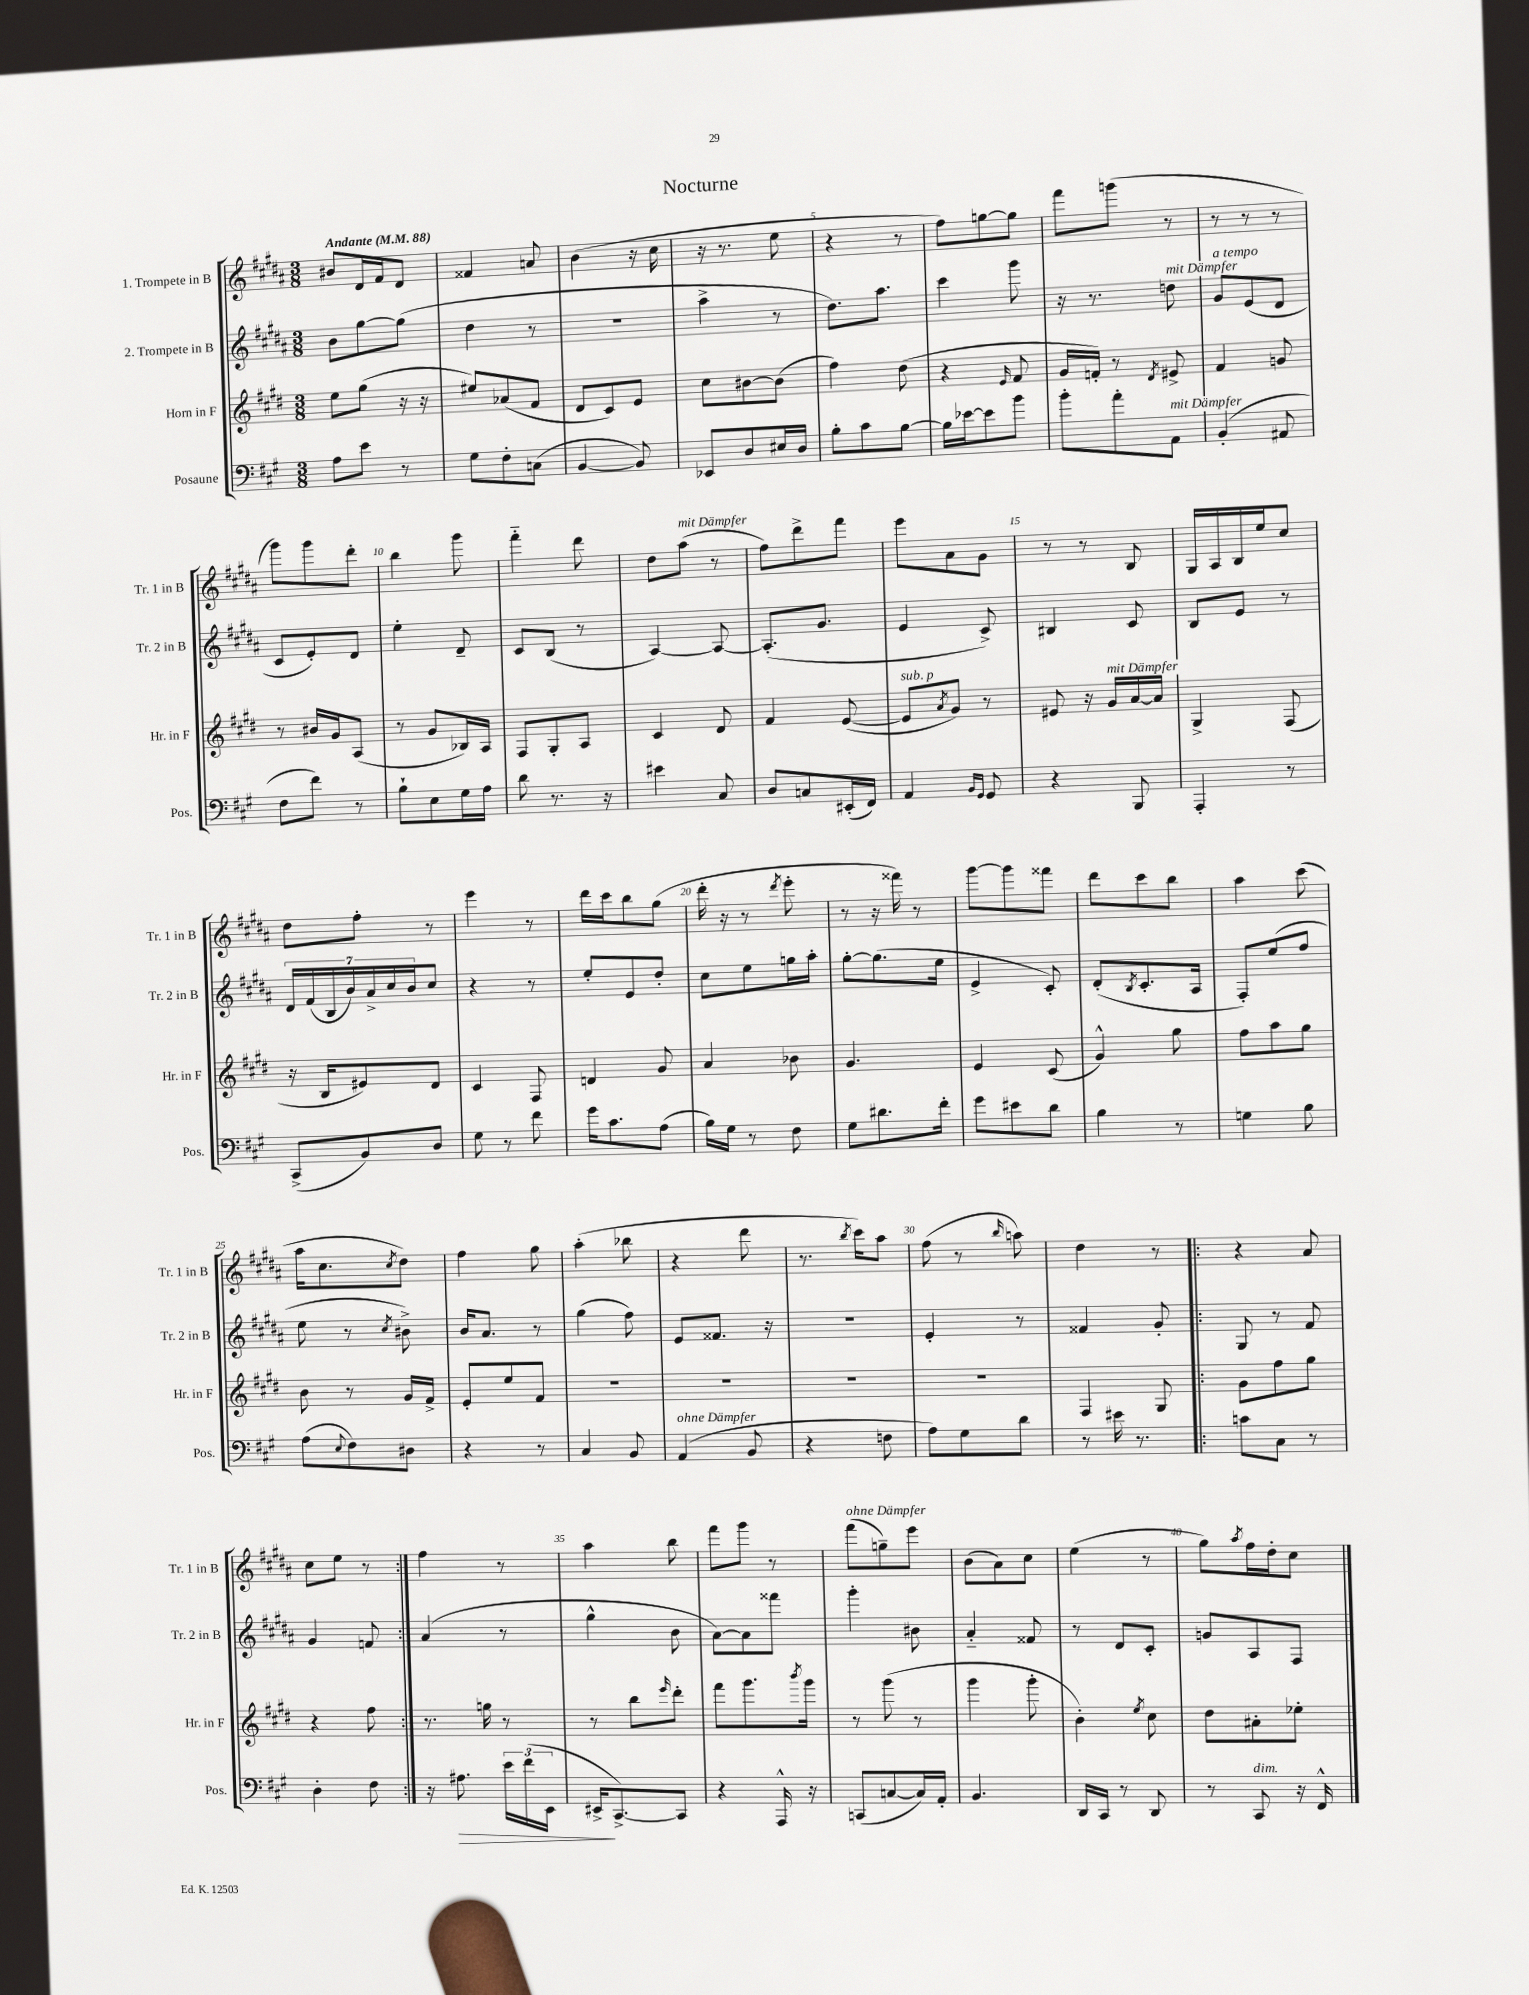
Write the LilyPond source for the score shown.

\header { title = "Nocturne" }
<<
\new StaffGroup <<
\new Staff = "s0" \with { instrumentName = "1. Trompete in B" shortInstrumentName = "Tr. 1 in B" } {
    \clef treble \key b \major \numericTimeSignature \time 3/8 \tempo "Andante" 4 = 88
    bis'8 dis'16 fis'16 dis'8 |
    fisis'4 a'8 |
    b'4( r16 cis''16 |
    r16 r8. e''8 |
    r4 r8 |
    fis''8) g''8~ g''8 |
    fis'''8 g'''8( r8 |
    r8 r8 r8 |
    gis'''8) gis'''8 dis'''8-. |
    b''4 gis'''8 |
    fis'''4-_ dis'''8 |
    dis''8 ais''8^\markup { \italic "mit Dämpfer" }( r8 |
    fis''8) dis'''8-> fis'''8 |
    e'''8 ais'8 gis'8 |
    r8 r8 b8 |
    gis16 ais16 b16 e''16 cis''8 |
    dis''8 fis''8-. r8 |
    e'''4 r8 |
    dis'''16 cis'''16 b''8 gis''8( |
    dis'''16-. r16 r8 \acciaccatura { dis'''8 } e'''8-. |
    r8 r16 fisis'''16) r8 |
    gis'''8~ gis'''8 fisis'''8 |
    dis'''8 cis'''8 b''8 |
    ais''4 cis'''8( |
    ais''16 cis''8. \acciaccatura { cis''8 } dis''8) |
    fis''4 gis''8 |
    ais''4-.( bes''8 |
    r4 dis'''8 |
    r8. \acciaccatura { b''8 } cis'''16) ais''8 |
    fis''8( r8 \grace { b''16 } a''8) |
    dis''4 r8 |
    \repeat volta 2 { r4 ais'8 |
    cis''8 e''8 r8 | }
    fis''4 r8 |
    ais''4 b''8 |
    fis'''8 gis'''8 r8 |
    fis'''8^\markup { \italic "ohne Dämpfer" }( g''8--) e'''8 |
    b'8( ais'8) cis''8 |
    e''4( r8 |
    gis''8) \acciaccatura { ais''8 } fis''16 dis''16-. cis''8 \bar "|." |
}
\new Staff = "s1" \with { instrumentName = "2. Trompete in B" shortInstrumentName = "Tr. 2 in B" } {
    \clef treble \key b \major \numericTimeSignature \time 3/8
    b'8 gis''8~ gis''8( |
    dis''4 r8 |
    R4. |
    ais''4-> r8 |
    dis''8.) ais''8. |
    cis'''4 gis'''8 |
    r16 r8. d''8^\markup { \italic "mit Dämpfer" } |
    gis'8^\markup { \italic "a tempo" } e'8( dis'8 |
    cis'8 e'8-.) dis'8 |
    e''4-. dis'8-- |
    cis'8 b8( r8 |
    ais4~) ais8~ |
    ais8.-.( gis'8. |
    e'4 cis'8->) |
    bis4 cis'8 |
    b8 e'8 r8 |
    \tuplet 7/4 { dis'16 fis'16( b16 b'16) ais'16-> cis''16 b'16 } cis''8 |
    r4 r8 |
    e''8-. e'8 dis''8-. |
    cis''8 e''8 g''16 ais''16-. |
    gis''8~-. gis''8.( e''16 |
    e'4-> cis'8-.) |
    dis'8-.( \acciaccatura { b8 } cis'8.-. ais16 |
    fis8-.) e''8( fis''8 |
    e''8 r8 \acciaccatura { cis''8 } bis'8->) |
    b'16 ais'8. r8 |
    gis''4( fis''8) |
    e'8 fisis'8. r16 |
    R4. |
    e'4-. r8 |
    fisis'4 gis'8-. |
    \repeat volta 2 { gis8 r8 fis'8 |
    gis'4 f'8 | }
    ais'4( r8 |
    gis''4-^ b'8 |
    ais'8~) ais'8 fisis'''8 |
    gis'''4-. bis'8 |
    ais'4-_ fisis'8 |
    r8 dis'8 cis'8-. |
    g'8 ais8 fis8 \bar "|." |
}
\new Staff = "s2" \with { instrumentName = "Horn in F" shortInstrumentName = "Hr. in F" } {
    \clef treble \key e \major \numericTimeSignature \time 3/8
    e''8 gis''8( r16 r16 |
    eis''8) aes'8( fis'8 |
    dis'8 cis'8) e'8 |
    cis''8 bis'8~ bis'8( |
    fis''4) dis''8( |
    r4 \grace { e'16 } fis'8 |
    gis'16 f'16-.) r8 \acciaccatura { dis'8 } eis'8-> |
    fis'4 g'8 |
    r8 bis'16 gis'16 a8( |
    r8 gis'8 bes16) a16 |
    fis8 gis8-. a8 |
    cis'4 dis'8 |
    fis'4 e'8~( |
    e'8^\markup { \italic "sub. p" } \acciaccatura { a'8 } gis'8) r8 |
    eis'8 r16 gis'16^\markup { \italic "mit Dämpfer" } a'16~ a'16 |
    gis4-> fis8( |
    r16 b16 eis'8) dis'8 |
    cis'4 fis8 |
    d'4 gis'8 |
    a'4 bes'8 |
    gis'4. |
    e'4 cis'8( |
    gis'4-^) gis''8 |
    fis''8 a''8 gis''8 |
    b'8 r8 gis'16 fis'16-> |
    e'8-. e''8 fis'8 |
    R4. |
    R4. |
    R4. |
    R4. |
    fis4 gis8 |
    \repeat volta 2 { gis'8 fis''8 gis''8 |
    r4 fis''8 | }
    r8. g''16 r8 |
    r8 b''8 \grace { e'''16 } dis'''8-. |
    fis'''8 gis'''8. \acciaccatura { b'''8 } gis'''16 |
    r8 gis'''8( r8 |
    gis'''4 gis'''8-. |
    b'4-.) \acciaccatura { e''8 } cis''8 |
    dis''8 ais'8-. ees''8-. \bar "|." |
}
\new Staff = "s3" \with { instrumentName = "Posaune" shortInstrumentName = "Pos." } {
    \clef bass \key a \major \numericTimeSignature \time 3/8
    a8 e'8 r8 |
    gis8 fis8-. c8( |
    b,4~ b,8) |
    ees,8 d8 eis16 d16 |
    b8-. cis'8 b8~ |
    b16 ees'16~ ees'8 b'8 |
    b'8-. a'8-. a,8^\markup { \italic "mit Dämpfer" } |
    b,4-.( ais,8 |
    fis8 fis'8) r8 |
    b8-! e8 gis16 a16 |
    d'8 r8. r16 |
    eis'4 cis8 |
    d8 c8 eis,16-.( fis,16) |
    a,4 \grace { b,16 gis,16 } gis,8 |
    r4 b,,8 |
    a,,4-. r8 |
    cis,8->( b,8) d8 |
    gis8 r8 fis'8 |
    gis'16 cis'8. a8( |
    b16) gis16 r8 fis8 |
    gis8 dis'8. fis'16-. |
    gis'8 eis'8 d'8 |
    b4 r8 |
    g4 b8 |
    a8( \appoggiatura { e8 } fis8) dis8 |
    r4 r8 |
    cis4 b,8 |
    a,4^\markup { \italic "ohne Dämpfer" }( b,8 |
    r4 f8 |
    a8) gis8 d'8 |
    r8 eis'16 r8. |
    \repeat volta 2 { c'8 cis8 r8 |
    d4-. fis8 | }
    r16 ais8.\> \tuplet 3/2 { e'16 fis'16( e,16 } |
    eis,16->\! cis,8.~->) cis,8 |
    r4 a,,16-^ r16 |
    c,8( c8~ c16) a,16-. |
    b,4. |
    d,16 cis,16 r8 d,8 |
    r8 cis,8^\markup { \italic "dim." } r16 fis,16-^ \bar "|." |
}
>>
>>
\layout { \context { \Score \override BarNumber.break-visibility = ##(#f #t #t) barNumberVisibility = #(every-nth-bar-number-visible 5) } }
